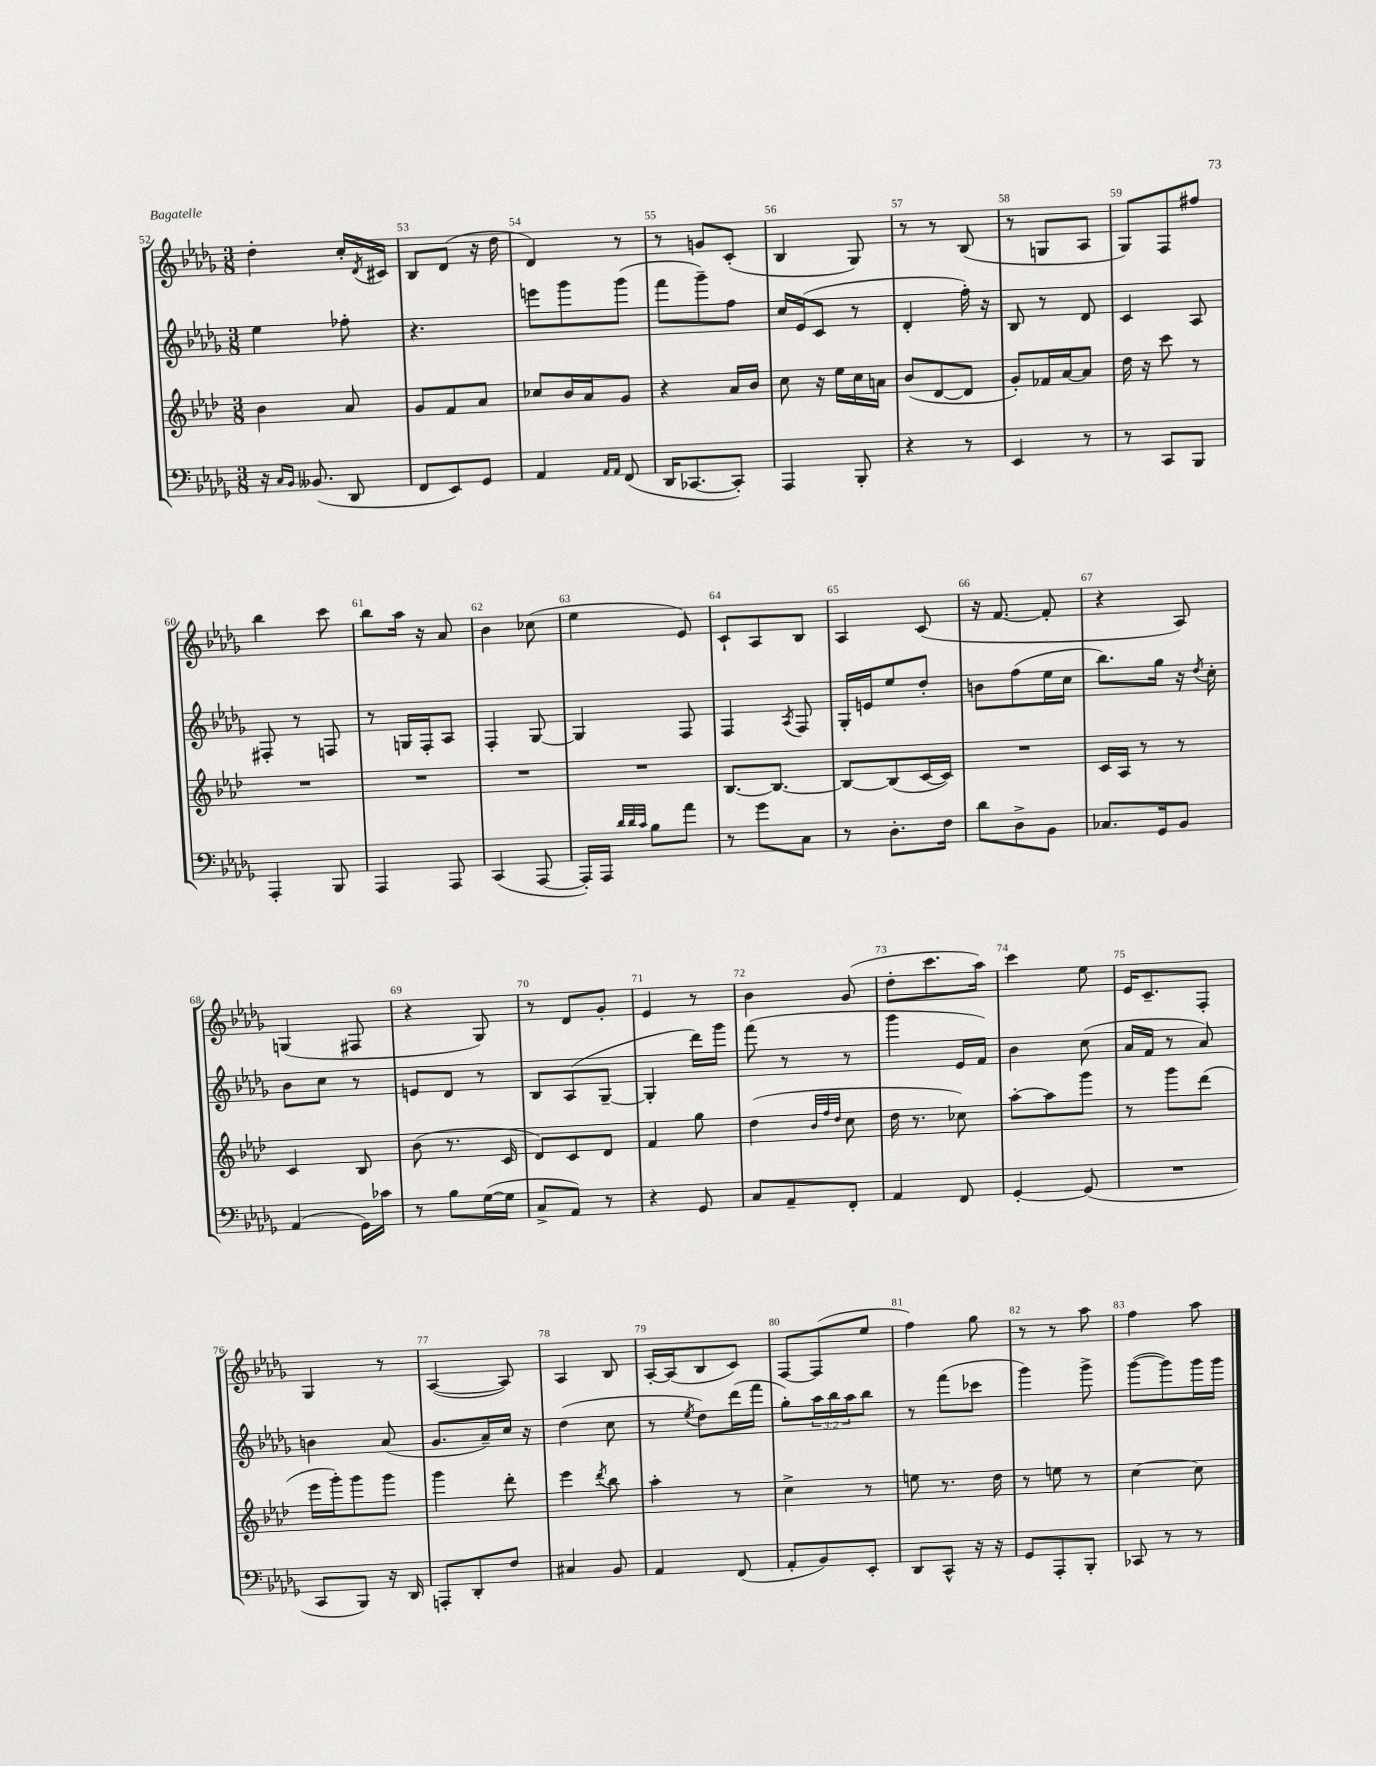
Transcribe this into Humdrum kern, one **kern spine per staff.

**kern	**kern	**kern	**kern
*staff4	*staff3	*staff2	*staff1
*clefF4	*clefG2	*clefG2	*clefG2
*k[b-e-a-d-g-]	*k[b-e-a-d-]	*k[b-e-a-d-g-]	*k[b-e-a-d-g-]
*M3/8	*M3/8	*M3/8	*M3/8
16r	4b-	4ee-	4dd-'
16qqC	.	.	.
16qqBB-	.	.	.
(8.BB--	.	.	.
8DD-	8a-	8ff-'	16cc'
.	.	.	8qd-
.	.	.	16c#
=	=	=	=
8FF	8g	4.r	8B-
8EE-)	8f	.	(8d-
8GG-	8a-	.	16r
.	.	.	16dd-
=	=	=	=
4AA-	8cc-	8eee	4d-)
.	16b-	8ggg-	.
.	16a-	.	.
16qqAA-	.	.	.
16qqAA-	.	.	.
(8FF	8g	(8ggg-	8r
=	=	=	=
16DD-	4r	8fff	8r
[8.CC-	.	.	.
.	.	8ggg-~)	8g
8CC-'])	16a-	8ff	(8c'
.	16b-	.	.
=	=	=	=
4AAA-	8cc	16cc	4B-
.	.	(16e-	.
.	16r	8c	.
.	16ee-	.	.
8BBB-'	16cc	8r	8G-)
.	16a	.	.
=	=	=	=
4r	(8b-	4d-'	8r
.	[8d-	.	8r
8r	8d-]	16ff')	(8B-
.	.	16r	.
=	=	=	=
4EE-	8g')	8B-	8r
.	16f-	8r	8G
.	[16a-	.	.
8r	8a-]	8d-	8A-
=	=	=	=
8r	16dd-	4c	8G-)
.	16r	.	.
8CC	8ccc	.	8F
8BBB-	8r	8A-	8ff#
=	=	=	=
4AAA-'	4.r	8F#'	4bb-
.	.	8r	.
8BBB-	.	8F	8ccc
=	=	=	=
4AAA-	4.r	8r	8bb-
.	.	16G	16aa-
.	.	16F'	16r
8AAA-	.	8A-	8a-
=	=	=	=
(4CC	4.r	4F'	4b-
[8AAA-	.	[8G-	(8cc-
=	=	=	=
16AAA-'])	4.r	4G-]	4ee-
16AAA-	.	.	.
32qqd-	.	.	.
32qqd-	.	.	.
32qqc	.	.	.
8B-	.	.	.
8a-	.	8F	8e-)
=	=	=	=
8r	[8.B-	4F	8c`
8g-	.	.	8A-
.	8.B-_	.	.
.	.	8qA-	.
8C	.	8F	8B-
=	=	=	=
8r	8B-_	16G-'	4A-
.	.	16e	.
8.D-'	(8B-]	8ee-	.
.	[16c	8dd-'	(8c
16F	16c])	.	.
=	=	=	=
8d-	4.r	8b	16r
.	.	.	[8.f
8D-^	.	(8ff	.
8BB-	.	16ee-	8f']
.	.	16cc	.
=	=	=	=
8.C-	16c	8.bb-)	4r
.	16A-	.	.
.	8r	.	.
16GG-	.	16gg-	.
8BB-	8r	16r	8A-)
.	.	8qdd-	.
.	.	16cc'	.
=	=	=	=
(4AA-	4c	8b-	(4G
.	.	8cc	.
16GG-)	8B-	8r	8F#
16c-	.	.	.
=	=	=	=
8r	(8b-	8e	4r
8B-	8.r	8d-	.
([16G-	.	8r	8G-)
16G-]	16c	.	.
=	=	=	=
8C^	8d-)	8B-	8r
8AA-)	8c	(8A-	8d-
8r	8d-	[8G-~	8g-'
=	=	=	=
4r	4f	4G-']	4e-
8GG-	8gg	16ddd-)	8r
.	.	16ggg-	.
=	=	=	=
8C	(4dd-	(8fff	4b-
8AA-~	.	8r	.
.	32qqb-	.	.
.	32qqff	.	.
.	32qqdd-	.	.
8FF'	8cc	8r	(8g-
=	=	=	=
4AA-	16dd-	4ggg-	8dd-'
.	8.r	.	.
.	.	.	8.ccc
8FF	8cc-)	16e-	.
.	.	16f)	16aa-)
=	=	=	=
[4GG-'	[8aa-'	4b-	4ccc
.	8aa-]	.	.
(8GG-]	8ggg	(8cc	8ee-
=	=	=	=
4.r	8r	16a-	16e-
.	.	16f	8.c~
.	8ggg	8r	.
.	(8ddd-	8a-)	8F'
=	=	=	=
8CC	16eee-	4b	4G-
.	16ggg')	.	.
8BBB-)	8ggg	.	.
16r	8ggg	(8a-	8r
16DD-	.	.	.
=	=	=	=
8AAA'	4ggg	8.g-	([4A-
8DD-'	.	.	.
.	.	16a-~)	.
8F	8ddd-'	16cc	8A-])
.	.	16r	.
=	=	=	=
4C#	4eee-	(4dd-	4A-
.	8qddd-	.	.
8BB-	8bb-	8cc	8B-
=	=	=	=
4AA-	4aa-'	8r	[16A-'
.	.	.	(16A-]
.	.	8qee-	.
.	.	8dd-)	8B-
(8FF	8r	(16ddd-	8c)
.	.	16fff	.
=	=	=	=
8AA-'	4cc^	8gg-')	[8F
8BB-)	.	24aa-	(8F]
.	.	24bb-	.
.	.	24aa-	.
8EE-'	8r	8bb-	8ee-
=	=	=	=
8DD-	8ee	8r	4ff)
8CC^^	8.r	(8fff	.
16r	.	8ccc-	8gg-
16r	16dd-	.	.
=	=	=	=
8GG-	8r	4ggg-)	8r
8AAA-'	8ee	.	8r
8BBB-'	8r	8ggg-^	8aa-
=	=	=	=
8CC-	[4cc	([8ggg-	4ff
8r	.	8ggg-])	.
8r	8cc]	16ggg-	8aa-
.	.	16ggg-	.
==	==	==	==
*-	*-	*-	*-
